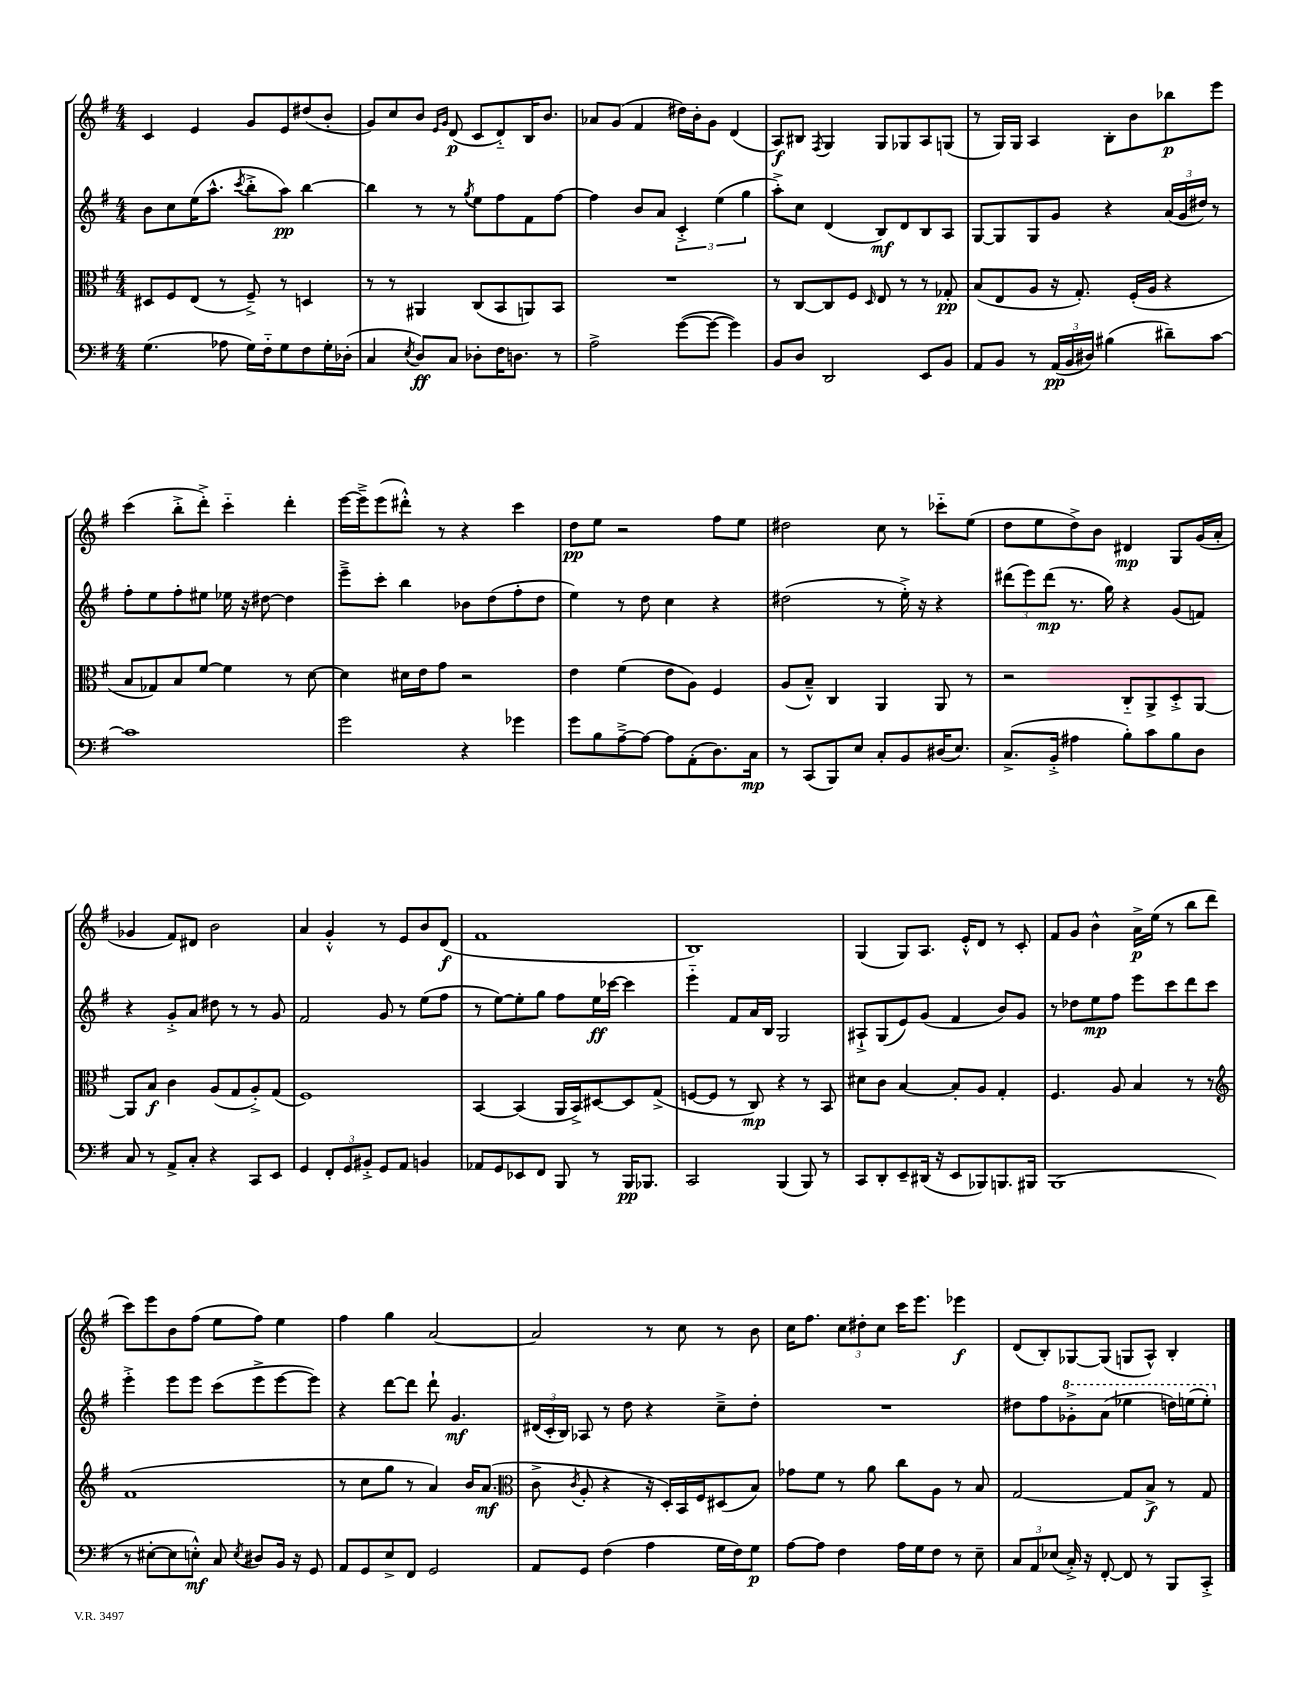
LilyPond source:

<<
\new StaffGroup <<
\new Staff = "s0" {
    \clef treble \key g \major \numericTimeSignature \time 4/4
    \autoBeamOff c'4 e'4 g'8[ e'8 dis''8( b'8]-. |
    g'8[) c''8 b'8] \grace { e'16[ g'16] } d'8\p( c'8[ d'8-_) b16 b'8.] |
    aes'8[ g'8]( fis'4 dis''16[) b'16-. g'8] d'4( |
    a8[\f) bis8] \acciaccatura { fis8 } g4 g8[ ges8 a8 g8]( |
    r8 g16[) g16] a4 b8[-. b'8 bes''8\p e'''8] |
    c'''4( b''8[-.-> d'''8]-.->) c'''4-_ d'''4-. |
    e'''16[~ e'''16---> e'''8( dis'''8]-.-^) r8 r4 c'''4 |
    d''8[\pp e''8] r2 fis''8[ e''8] |
    dis''2 c''8 r8 ces'''8[-_ e''8]( |
    d''8[ e''8 d''8->) b'8] dis'4\mp g8[ g'16( a'16]-. |
    ges'4 fis'8[) dis'8] b'2 |
    a'4 g'4-.-^ r8 e'8[ b'8 d'8]\f( |
    fis'1 |
    b1) |
    g4( g8[) a8.] e'16[-.-^ d'8] r8 c'8-. |
    fis'8[ g'8] b'4-^ a'16[->\p e''16]( r8 b''8[ d'''8] |
    c'''8[) e'''8 b'8 fis''8]( e''8[ fis''8]) e''4 |
    fis''4 g''4 a'2~ |
    a'2 r8 c''8 r8 b'8 |
    c''16[ fis''8.] \tuplet 3/2 { c''8[ dis''8-. c''8] } c'''16[ e'''8.] ees'''4\f |
    d'8[( b8-.) ges8~ ges8]( g8[ a8]-^) b4-. \bar "|." |
}
\new Staff = "s1" {
    \clef treble \key g \major \numericTimeSignature \time 4/4
    \autoBeamOff b'8[ c''8 e''16( a''8.]-^ \acciaccatura { c'''8 } b''8[-.-> a''8]\pp) b''4~ |
    b''4 r8 r8 \acciaccatura { g''8 } e''8[ fis''8 fis'8 fis''8]~ |
    fis''4 b'8[ a'8] \tuplet 3/2 { c'4-.-> e''4( g''4 } |
    a''8[-.->) c''8] d'4( b8[\mf) d'8 b8 a8] |
    g8[~ g8 g8 g'8] r4 \tuplet 3/2 { a'16[( g'16 dis''16]) } r8 |
    fis''8[-. e''8 fis''8-. eis''8] ees''16 r16 dis''8~ dis''4 |
    e'''8[---> c'''8]-. b''4 bes'8[ d''8( fis''8-. d''8] |
    e''4) r8 d''8 c''4 r4 |
    dis''2( r8 e''16-.->) r16 r4 |
    \tuplet 3/2 { dis'''8[( e'''8) dis'''8]\mp( } r8. g''16) r4 g'8[( f'8]) |
    r4 g'8[-.-> a'8] dis''8 r8 r8 g'8 |
    fis'2 g'8 r8 e''8[( fis''8] |
    r8 e''8[~) e''8-. g''8] fis''8[ e''16\ff ces'''16]~ ces'''4 |
    e'''4-_ fis'8[ a'16 b16] g2 |
    ais8[-!-> g8( e'8) g'8]( fis'4 b'8[) g'8] |
    r8 des''8[ e''8\mp fis''8] e'''8[ c'''8 d'''8 c'''8] |
    e'''4-.-> e'''8[ e'''8] c'''8[( e'''8-> e'''8~ e'''8]) |
    r4 d'''8[~ d'''8] d'''8-! g'4.\mf |
    \tuplet 3/2 { dis'16[( c'16-. b16]) } aes8 r8 d''8 r4 c''8[---> d''8]-. |
    R1 |
    dis''8[ fis''8 \ottava #1 ges''8-.-> a''8]( ees'''4 d'''!16[) e'''16( e'''8]-.) \ottava #0 \bar "|." |
}
\new Staff = "s2" {
    \clef alto \key g \major \numericTimeSignature \time 4/4
    \autoBeamOff dis8[ fis8 e8]( r8 fis8--->) r8 d4 |
    r8 r8 ais,4 c8[( b,8 a,8) b,8] |
    R1 |
    r8 c8[~ c8 fis8] \grace { d16 } e8 r8 r8 ges8-.\pp |
    b8[( e8 a8] r16 g8.-.) fis16[-.( a16] r4 |
    b8[ ges8) b8 fis'8]~ fis'4 r8 d'8~ |
    d'4 dis'16[ e'16 g'8] r2 |
    e'4 fis'4( e'8[ a8]) fis4 |
    a8[( b8]---^) c4 a,4 a,8 r8 |
    r2 c8[-_ a,8-> d8-.-> a,8]~ |
    a,8[ b8]\f c'4 a8[( g8 a8-.->) g8]( |
    fis1) |
    b,4~ b,4( a,16[ b,16->) dis8~ dis8 g8]->( |
    f8[~ f8] r8 c8\mp) r4 r8 b,8 |
    dis'8[ c'8] b4~ b8[-. a8] g4-. |
    fis4. a8 b4 r8 r8 |
    \clef treble fis'1( |
    r8 c''8[ g''8] r8 a'4) b'16[ a'8.]\mf( |
    \clef alto c'8-> \acciaccatura { c'8 } a8-. r4 r16 d16[-.) b,16 fis16 dis8( b8]) |
    ges'8[ fis'8] r8 a'8 c''8[ a8] r8 b8 |
    g2~ g8[ b8]->\f r8 g8 \bar "|." |
}
\new Staff = "s3" {
    \clef bass \key g \major \numericTimeSignature \time 4/4
    \autoBeamOff g4.( aes8 g16[) fis16-_ g8 fis8 g16-. des16]-.( |
    c4 \acciaccatura { e8 } d8[\ff) c8] des8[-. fis16 d8.] r8 |
    a2-> g'8[~( g'8]~ g'4) |
    b,8[ d8] d,2 e,8[ b,8] |
    a,8[ b,8] r8 \tuplet 3/2 { a,16[\pp( b,16 dis16]) } bis4( dis'8[--) c'8]~ |
    c'1 |
    g'2 r4 ges'4 |
    g'8[ b8 a8~---> a8]~ a8[ a,8-.( d8.) c16]\mp |
    r8 c,8[( b,,8) e8] c8[-. b,8 dis16( e8.]) |
    c8.[->( b,16]-.-> ais4 b8[-.) c'8 b8 d8] |
    c8 r8 a,8[-> c8]-. r4 c,8[ e,8] |
    g,4 \tuplet 3/2 { fis,8[-. g,8 bis,8]-.-> } g,8[ a,8] b,4 |
    aes,8[ g,8 ees,8 fis,8] b,,8 r8 b,,16[\pp bes,,8.] |
    c,2 b,,4( b,,8) r8 |
    c,8[ d,8-. e,8-- dis,16]( r16 e,8[ bes,,8) b,,8. bis,,16] |
    b,,1( |
    r8 eis8[~-. eis8 e8]-.-^\mf) c8 \acciaccatura { e8 } dis8[ b,16] r16 g,8 |
    a,8[ g,8 e8-> fis,8] g,2 |
    a,8[ g,8] fis4( a4 g16[ fis16) g8]\p |
    a8[~ a8] fis4 a16[ g16 fis8] r8 e8-- |
    \tuplet 3/2 { c8[ a,8 ees8]( } c16-.->) r16 fis,8~-. fis,8 r8 b,,8[ c,8]-.-> \bar "|." |
}
>>
>>
\layout { \context { \Score \remove "Bar_number_engraver" } }
